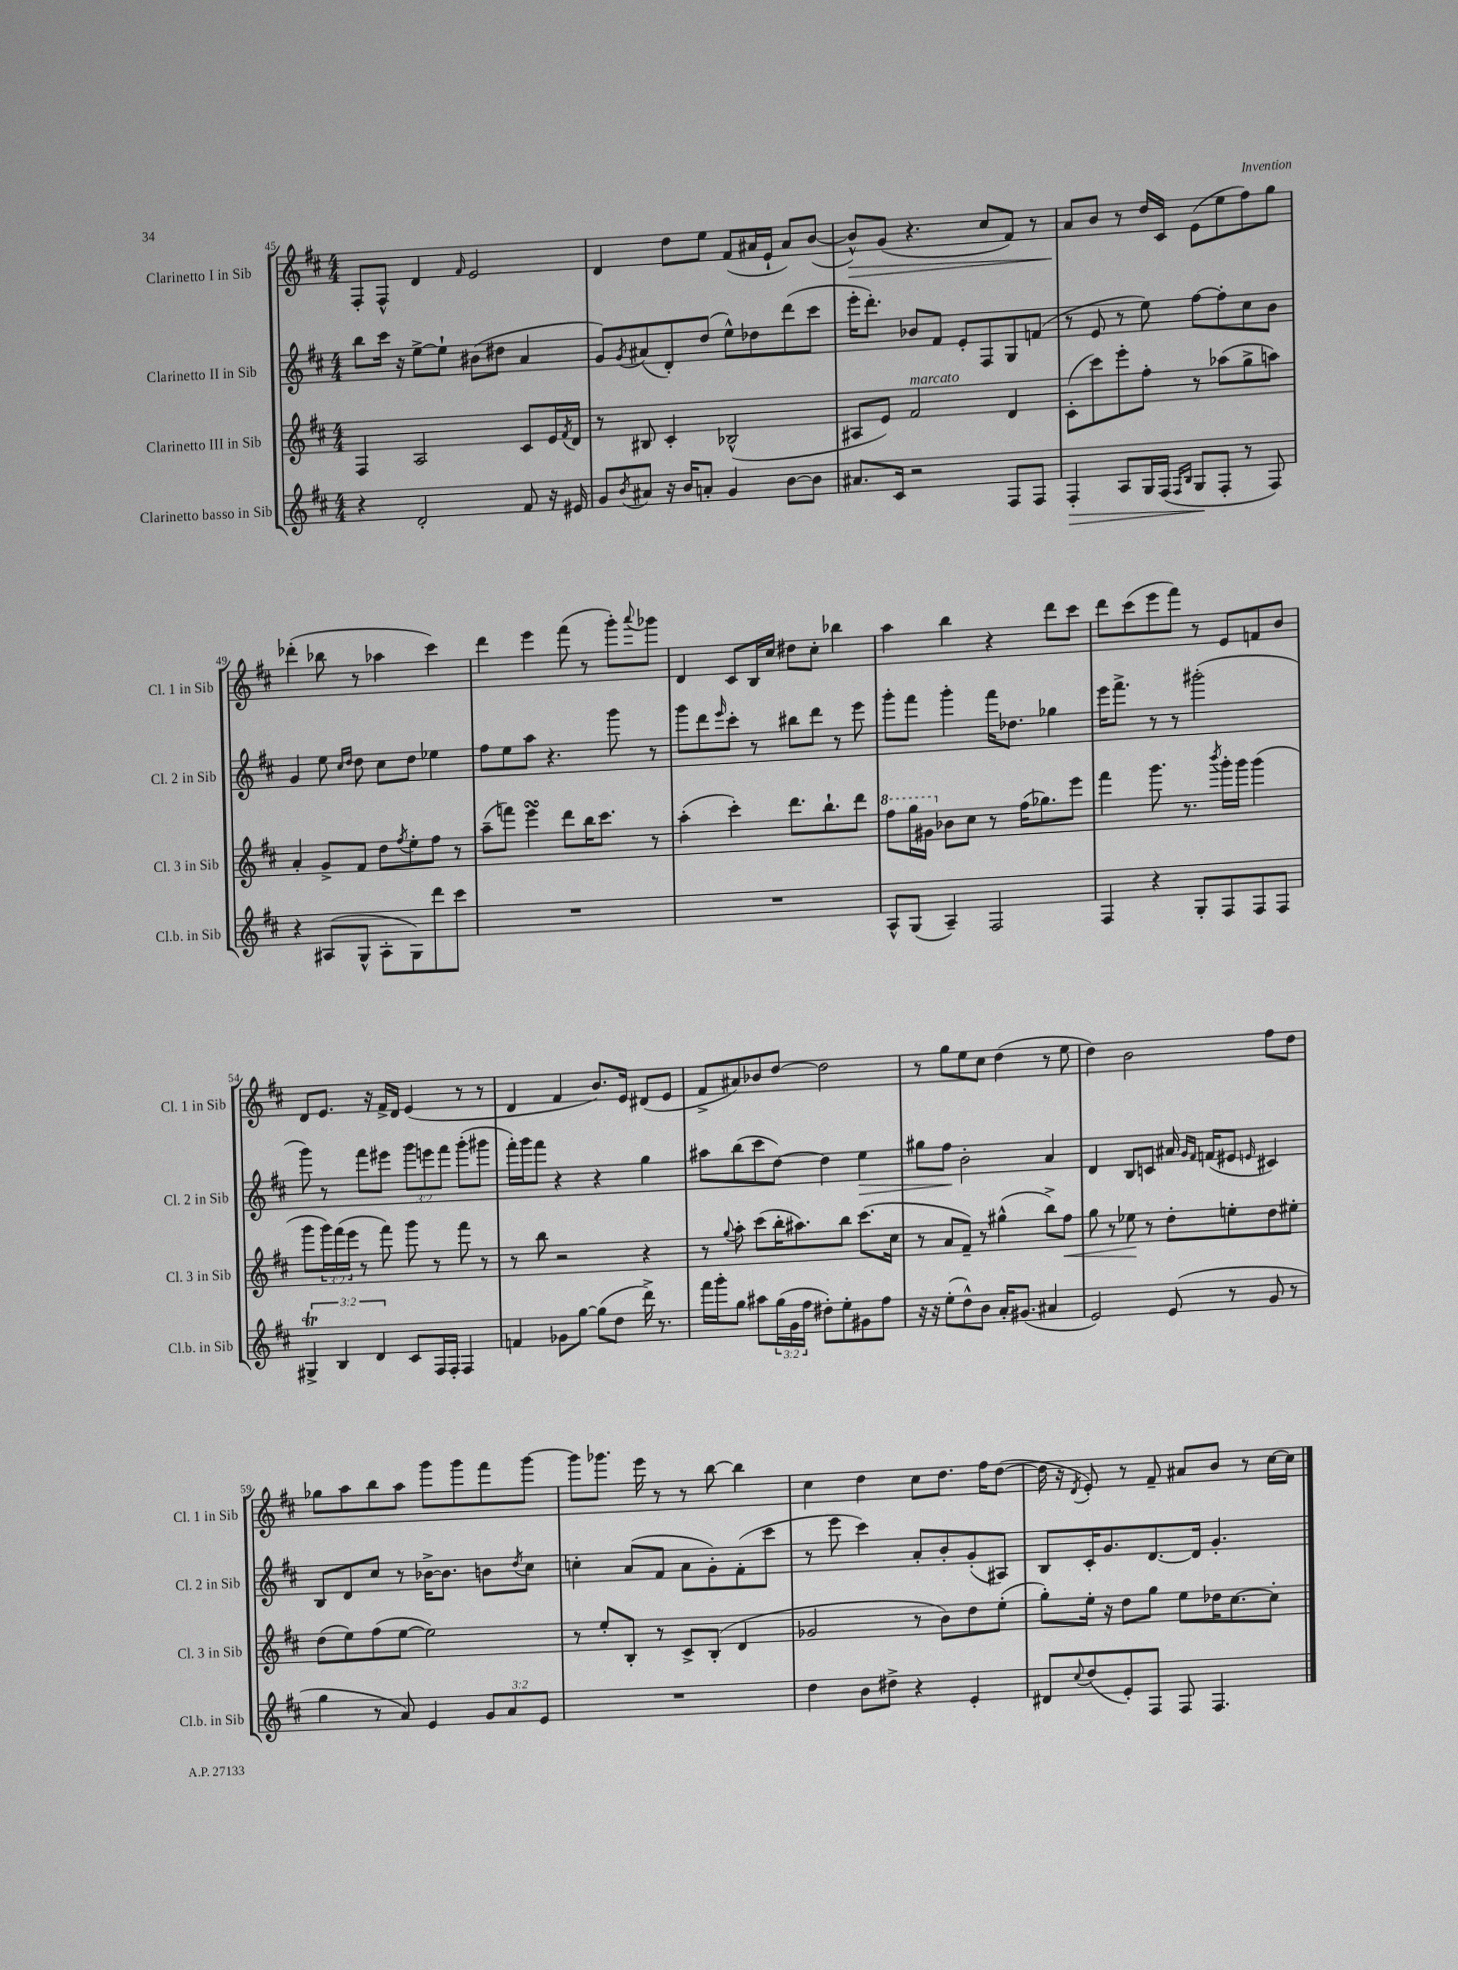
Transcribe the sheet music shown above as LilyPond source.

<<
\new StaffGroup <<
\new Staff = "s0" \with { instrumentName = "Clarinetto I in Sib" shortInstrumentName = "Cl. 1 in Sib" } {
    \clef treble \key d \major \numericTimeSignature \time 4/4
    fis8-. fis8-^ d'4 \grace { fis'16 } e'2 |
    d'4 d''8 e''8 fis'8( ais'16 e'16-! ais'8) b'8~( |
    b'8-^\>) g'8( r4. cis''8 fis'8) r8 |
    a'8\! b'8 r8 d''16 cis'16 e'8( e''8 fis''8) g''8 |
    des'''4-.( bes''8 r8 aes''4 cis'''4) |
    d'''4 e'''4 fis'''8( r8 g'''8-.) \appoggiatura { a'''8 } ges'''8 |
    d'4 cis'8 b16 cis''16 dis''8 cis''8-. bes''4 |
    a''4 b''4 r4 d'''8 cis'''8 |
    d'''8 cis'''8( e'''8 fis'''8) r8 e'8 f'8 b'8 |
    d'8 e'8. r16 fis'16-> d'16 e'4( r8 r8 |
    d'4 fis'4 b'8.) e'16 dis'8( e'8 |
    fis'8-> ais'8) bes'8 d''8~ d''2 |
    r8 g''8 e''8 cis''8 d''4( r8 e''8 |
    d''4) b'2 fis''8 d''8 |
    ges''8 a''8 b''8 a''8 g'''8 g'''8 fis'''8 g'''8~ |
    g'''8 ges'''8. e'''16 r8 r8 b''8~ b''4 |
    cis''4 d''4 cis''8 d''8. fis''16 d''8~( |
    d''16 r16 \acciaccatura { d'8 } e'8-.) r8 fis'8-- ais'8 b'8 r8 cis''16~ cis''16 \bar "|." |
}
\new Staff = "s1" \with { instrumentName = "Clarinetto II in Sib" shortInstrumentName = "Cl. 2 in Sib" } {
    \clef treble \key d \major \numericTimeSignature \time 4/4 \override Staff.TupletNumber.text = #tuplet-number::calc-fraction-text
    b''8 cis'''16 r16 e''8~-> e''8-! bis'8( dis''8 a'4 |
    g'8) \acciaccatura { g'8 } ais'8( d'8-.) d''8( e''8-^) des''8 d'''8( cis'''8 |
    e'''16-. d'''8.-.) bes'8 fis'8 e'8-. fis8 g8 f'8( |
    r8 e'8 r8 e''8) fis''8~ fis''8-. cis''8 b'8 |
    g'4 e''8 \grace { cis''16 d''16 } d''8 cis''8 d''8 ees''4 |
    fis''8 e''8 a''8 r4. g'''8 r8 |
    g'''8 d'''8 \grace { e'''16 } cis'''8-. r8 bis''8 d'''8 r8 e'''8 |
    g'''8-. fis'''8 g'''4-. fis'''16 des''8. ges''4 |
    e'''16 fis'''8.-> r8 r8 gis'''2-.( |
    g'''8) r8 fis'''8 eis'''8 \tuplet 3/2 { g'''8 e'''8 fis'''8 } g'''8-.( gis'''8 |
    fis'''16-.) g'''16 fis'''8 r4 r4 g''4 |
    ais''8 b''8( cis'''8 d''8~) d''4 e''4\> |
    gis''8 fis''8\! b'2-. a'4 |
    d'4 b8 c'8 ais'16 \grace { g'16 fis'16 } f'16( eis'8 \grace { e'16 } cis'4) |
    b8 d'8 cis''8 r8 bes'16~-> bes'8. b'8 \acciaccatura { d''8 } cis''8 |
    c''4-. a'8( fis'8 a'8 g'8-.) fis'8-.( cis'''8 |
    r8 e'''8 cis'''4) a'8-. b'8-. g'8-.( ais8) |
    b8 cis'16-. g'8. d'8.~ d'16 g'4.-. \bar "|." |
}
\new Staff = "s2" \with { instrumentName = "Clarinetto III in Sib" shortInstrumentName = "Cl. 3 in Sib" } {
    \clef treble \key d \major \numericTimeSignature \time 4/4 \override Staff.TupletNumber.text = #tuplet-number::calc-fraction-text
    fis4 a2 cis'8 e'16 \acciaccatura { fis'8 } d'16 |
    r8 bis8 cis'4-. bes2-^( |
    ais8 e'8) fis'2^\markup { \italic "marcato" } d'4 |
    cis'8-.( cis'''8) e'''8-. fis''8-. r8 aes''8( g''8-> a''8) |
    a'4-. g'8-> fis'8 d''8 \acciaccatura { fis''8 } e''8-. fis''8 r8 |
    a''8--( f'''8) e'''4\turn d'''8 b''16 cis'''8. r8 |
    a''4-.( cis'''4-.) d'''8. b''8.-! d'''8 |
    \ottava #1 fis'''8 g'''16 gis''16 \ottava #0 bes'8 cis''8 r8 fis''16( ges''8.) e'''8 |
    fis'''4 g'''8. r8. \acciaccatura { b'''8 } g'''16-. g'''16 g'''4( |
    g'''8 \tuplet 3/2 { g'''16) fis'''16( e'''16 } r8 fis'''8) g'''8 r8 fis'''8 r8 |
    r8 b''8 r2 r4 |
    r8 \appoggiatura { g''8 } a''8-. cis'''8( b''16-. ais''8.) b''8 cis'''8.( cis''16 |
    r8 a'8 fis'8--) r8 gis''4-^( b''8->) fis''8\< |
    g''8 r8 ees''8\! r8 d''8-. e''8-. d''8 eis''8-. |
    d''8( e''8) fis''8( e''8~ e''2) |
    r8 e''8-. b8-. r8 cis'8-> b8-.( d'4 |
    ges'2 r8 b'8) d''8 e''8-.( |
    g''8-.) e''16-. r16 d''8 g''8 e''8 des''16 cis''8.~ cis''8-. \bar "|." |
}
\new Staff = "s3" \with { instrumentName = "Clarinetto basso in Sib" shortInstrumentName = "Cl.b. in Sib" } {
    \clef treble \key d \major \numericTimeSignature \time 4/4 \override Staff.TupletNumber.text = #tuplet-number::calc-fraction-text
    r4 d'2-. fis'8 r16 eis'16 |
    g'8 \acciaccatura { b'8 } ais'8 r16 b'16 a'8-. g'4 b'8~ b'8 |
    ais'8. cis'16 r2 fis8 fis8 |
    fis4-.\> a8 g16 fis16( \grace { fis16 b16 } g8\! fis8-. r8 fis8) |
    r4 ais8( g8-^ ais8-. g8) d'''8 cis'''8 |
    R1 |
    R1 |
    a8-^ g8( a4--) fis2 |
    fis4 r4 g8-. fis8 fis8 fis8 |
    \tuplet 3/2 { gis4->\trill b4 d'4 } cis'8 fis16 fis16-. fis4 |
    f'4 ges'8 g''8~ g''8( d''8 d'''16->) r8. |
    fis'''16 g'''16-. g''8 ais''8 \tuplet 3/2 { g''16( g'16 fis''16 } dis''8-.) e''8-. gis'8 fis''8 |
    r16 r16 e''8-.( d''8-^) b'8 a'16-. gis'8.( ais'4 |
    e'2) e'8( r8 g'8 r8 |
    g''4 r8 a'8) e'4 \tuplet 3/2 { g'8 a'8 e'8 } |
    R1 |
    d''4 b'8 dis''8-> r4 e'4-. |
    dis'8 \appoggiatura { cis''8 } d''8( e'8-.) fis8 fis8 fis4. \bar "|." |
}
>>
>>
\layout { \context { \Score currentBarNumber = #45 } }
